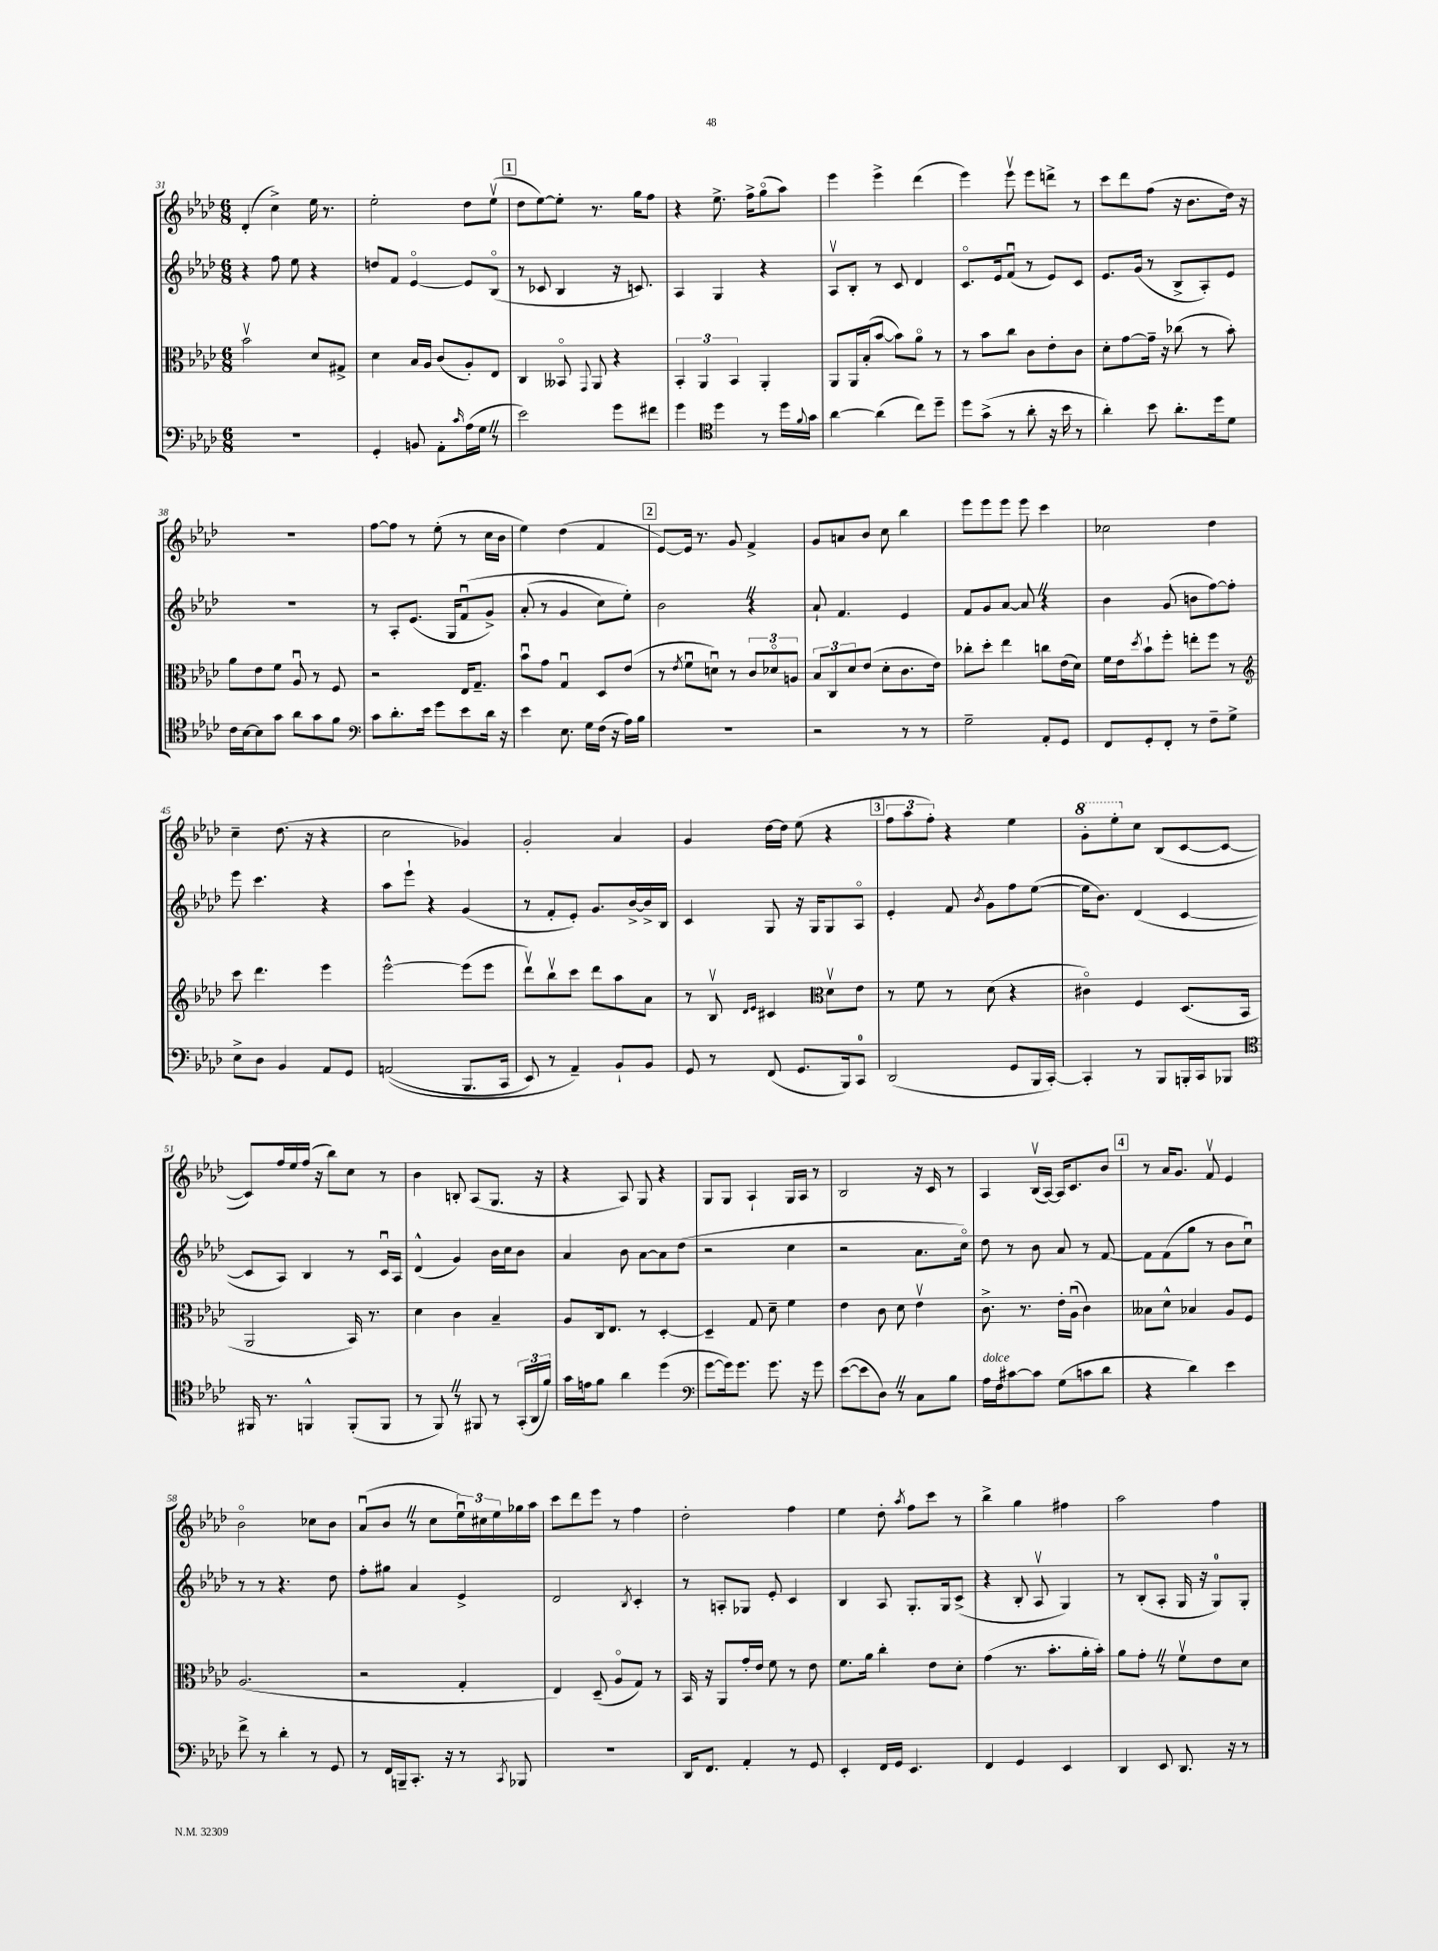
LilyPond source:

<<
\new StaffGroup <<
\new Staff = "s0" {
    \clef treble \key aes \major \numericTimeSignature \time 6/8
    des'4-.( c''4->) ees''16 r8. |
    ees''2-. des''8 ees''8\upbow( |
    \mark \markup { \box "1" } des''8 ees''8~) ees''8-. r8. g''16 f''8 |
    r4 ees''8.-> f''16-> g''8\flageolet( aes''8) |
    ees'''4 ees'''4-> des'''4( |
    ees'''4) ees'''8\upbow ees'''8 d'''8-> r8 |
    c'''8 des'''8 f''8( r16 bes'8. des''16) r16 |
    R2. |
    f''8~ f''8 r8 ees''8-.( r8 c''16 bes'16 |
    ees''4) des''4( f'4 |
    \mark \markup { \box "2" } ees'8~) ees'16 r8. g'8 f'4-> |
    g'8 a'8 bes'8 c''8 bes''4 |
    ees'''8 ees'''8 ees'''8 ees'''8 c'''4 |
    ces''2 des''4 |
    c''4-- des''8.( r16 r4 |
    c''2 ges'4) |
    g'2-. aes'4 |
    g'4 des''16~ des''16 ees''8( r4 |
    \mark \markup { \box "3" } \tuplet 3/2 { f''8 aes''8 f''8-.) } r4 ees''4 |
    \ottava #1 g''8-. ees'''8-. \ottava #0 c''8 bes8( c'8~ c'8~ |
    c'8) f''16 ees''16 f''16( r16 bes''8) c''8 r8 |
    bes'4 b8-. aes8( g8. r16 |
    r4 aes8) g8 r4 |
    g8 g8 aes4-! g16 aes16 r8 |
    bes2 r16 c'16 r8 |
    aes4 bes16\upbow( aes16~) aes16 c'8. bes'8 |
    \mark \markup { \box "4" } r8 aes'16 g'8. f'8\upbow ees'4 |
    bes'2\flageolet ces''8 bes'8 |
    aes'8\downbow( bes'8 \once \override BreathingSign.text = \markup { \musicglyph "scripts.caesura.straight" } \breathe r8 c''8 \tuplet 3/2 { ees''16\downbow) cis''16 ees''16 } ges''16 aes''16 |
    c'''8 des'''8 ees'''8 r8 f''4 |
    des''2-. f''4 |
    ees''4 des''8-. \acciaccatura { aes''8 } f''8 c'''8 r8 |
    bes''4-> g''4 fis''4 |
    aes''2 f''4 \bar "|." |
}
\new Staff = "s1" {
    \clef treble \key aes \major \numericTimeSignature \time 6/8
    r4 f''8 ees''8 r4 |
    d''8 f'8 ees'4~\flageolet ees'8 bes8\flageolet( |
    \mark \markup { \box "1" } r8 ces'8 bes4 r16 c'8.) |
    aes4 g4 r4 |
    aes8\upbow bes8-. r8 c'8 des'4 |
    c'8.\flageolet ees'16 f'8\downbow( r8 ees'8) c'8 |
    ees'8. g'16( r8 bes8-> aes8-.) ees'8 |
    R2. |
    r8 aes8-. ees'8.( g16 f'8\downbow\( g'8->) |
    aes'8-.( r8 g'4 c''8) ees''8-.\) |
    \mark \markup { \box "2" } bes'2 \once \override BreathingSign.text = \markup { \musicglyph "scripts.caesura.straight" } \breathe r4 |
    aes'8-! f'4. ees'4 |
    f'8 g'8 aes'8~ aes'8 \once \override BreathingSign.text = \markup { \musicglyph "scripts.caesura.straight" } \breathe r4 |
    bes'4 g'8( b'8 f''8~) f''8-. |
    ees'''8 c'''4. r4 |
    aes''8 ees'''8-! r4 g'4( |
    r8 f'8-. ees'8-.) g'8. bes'16~-> bes'16-> bes16 |
    c'4 g8 r16 g16 g8 aes8\flageolet |
    \mark \markup { \box "3" } ees'4-. f'8 \acciaccatura { bes'8 } g'8 f''8 ees''8~( |
    ees''16 bes'8.) des'4( c'4~ |
    c'8 aes8) bes4 r8 c'16\downbow aes16 |
    des'4-^( g'4) bes'16 c''16 bes'8 |
    aes'4 bes'8 aes'8~ aes'8 des''8( |
    r2 c''4 |
    r2 aes'8. c''16\flageolet) |
    des''8 r8 bes'8 aes'8 r8 f'8~ |
    \mark \markup { \box "4" } f'8 f'8( g''8 r8 bes'8 c''8\downbow) |
    r8 r8 r4. des''8 |
    f''8-. gis''8 aes'4 ees'4-> |
    des'2 \acciaccatura { bes8 } c'4-. |
    r8 a8-. ges8 ees'8-. c'4 |
    bes4 aes8 g8.-. g16 c'8->( |
    r4 bes8-. aes8\upbow g4) |
    r8 bes8-.( aes8-. g16 r16 g8-0) g8-. \bar "|." |
}
\new Staff = "s2" {
    \clef alto \key aes \major \numericTimeSignature \time 6/8
    bes'2\upbow des'8 gis8-> |
    des'4 bes16 aes16 c'8( aes8-.) ees8 |
    \mark \markup { \box "1" } c4 beses,8\flageolet \appoggiatura { g,8 } aes,8 r4 |
    \tuplet 3/2 { bes,4-. aes,4 bes,4 } aes,4-. |
    aes,8 aes,16 bes16-.( bes'8~ bes'8) aes'8\flageolet r8 |
    r8 bes'8 c''8 c'8 ees'8-. c'8 |
    des'8-. g'8~ g'16-- r16 ces''8( r8 bes'8-.) |
    aes'8 ees'8 f'8 aes8\downbow r8 f8 |
    r2 ees16 g8.-- |
    bes'8\downbow g'8 g4\downbow des8 ees'8( |
    \mark \markup { \box "2" } r8 \acciaccatura { ees'8 } f'8\downbow d'8\downbow) r8 \tuplet 3/2 { c'8 des'8\flageolet a8 } |
    \tuplet 3/2 { bes8 c8 des'8 } ees'8( des'8-. c'8. ees'16) |
    ces''8-. des''8-. ees''4 c''8 ees'16( des'16) |
    f'16 ees'16 \acciaccatura { des''8 } bes'8-! f''8-. e''8-. f''8 r8 |
    \clef treble c'''8 des'''4. ees'''4 |
    ees'''2~-^ ees'''8( ees'''8 |
    des'''8\upbow) bes''8\upbow c'''8 des'''8 aes''8 aes'8 |
    r8 bes8\upbow \grace { des'16 ees'16 } cis'4 \clef alto des'8\upbow ees'8 |
    \mark \markup { \box "3" } r8 f'8 r8 des'8( r4 |
    cis'4\flageolet) f4 des8.( bes,16 |
    aes,2 bes,16) r8. |
    des'4 c'4 bes4-- |
    aes8 c16 ees8. r8 des4~-. |
    des4-- g8 des'8-- f'4 |
    ees'4 c'8 des'8 ees'4\upbow |
    c'8.-> r8. ees'16-. aes16\downbow( c'4) |
    \mark \markup { \box "4" } beses8 des'8-^ bes4 aes8 f8 |
    aes2.( |
    r2 g4-. |
    ees4) des8--( aes8\flageolet g8) r8 |
    bes,16 r16 aes,8 g'16-. ees'16 f'8 r8 ees'8 |
    f'8. aes'16 c''4-. ees'8 des'8-. |
    g'4( r8. bes'8.-. aes'16-. bes'16-.) |
    aes'8 g'8-. \once \override BreathingSign.text = \markup { \musicglyph "scripts.caesura.straight" } \breathe r8 f'8\upbow ees'8 des'8 \bar "|." |
}
\new Staff = "s3" {
    \clef bass \key aes \major \numericTimeSignature \time 6/8
    R2. |
    g,4-. b,8 aes,8-. \grace { c'16 } aes16( g16 \once \override BreathingSign.text = \markup { \musicglyph "scripts.caesura.straight" } \breathe r8 |
    \mark \markup { \box "1" } ees'2) g'8 fis'8 |
    g'4 \clef tenor des''4 r8 des''16 \appoggiatura { f'8 } g'16 |
    aes'4~ aes'4( c''8) des''8-- |
    des''8 g'8->( r8 aes'8-. r16 bes'16 r8 |
    aes'4-.) bes'8 aes'8.-. des''16 des'8 |
    c'16 bes16~ bes8 g'8 aes'8 g'8 f'8 |
    \clef bass c'8 des'8.-. ees'16 g'8 ees'8 des'16 r16 |
    ees'4 ees8. g16 f16( r16 aes16) bes16 |
    \mark \markup { \box "2" } R2. |
    r2 r8 r8 |
    g2-- aes,8-. g,8 |
    f,8 g,8-. f,8-. r8 f8-- g8-> |
    ees8-> des8 bes,4 aes,8 g,8 |
    a,2(\( bes,,8. c,16 |
    ees,8) r8 aes,4--\) bes,8-! bes,8 |
    g,8 r8 f,8( g,8. bes,,16) c,8-0 |
    \mark \markup { \box "3" } des,2( g,8 bes,,16 c,16~-.) |
    c,4-. r8 bes,,8 b,,16-. c,16 bes,,8 |
    \clef tenor fis,16 r8. f,4-^ f,8-.( f,8 |
    r8 f,8) \once \override BreathingSign.text = \markup { \musicglyph "scripts.caesura.straight" } \breathe r8 fis,8 r8 \tuplet 3/2 { g,16-.( aes,16 f'16) } |
    g'16 e'16 f'8 aes'4 des''4( |
    \clef bass g'8~ g'16) g'8. g'8. r16 g'8 |
    ees'8~( ees'8 des8) \once \override BreathingSign.text = \markup { \musicglyph "scripts.caesura.straight" } \breathe r8 c8 bes8 |
    aes16^\markup { \italic "dolce" } f16 cis'8~ cis'8 g8( c'8 des'8 |
    \mark \markup { \box "4" } r4 des'4) ees'4 |
    f'8-> r8 des'4-. r8 g,8 |
    r8 f,16 b,,16-- c,8.-. r16 r8 \acciaccatura { c,8 } bes,,8 |
    R2. |
    des,16 f,8. aes,4-. r8 g,8 |
    ees,4-. f,16 g,16 ees,4. |
    f,4 g,4 ees,4 |
    des,4 ees,8 des,8. r16 r8 \bar "|." |
}
>>
>>
\layout { \context { \Score currentBarNumber = #31 } }
